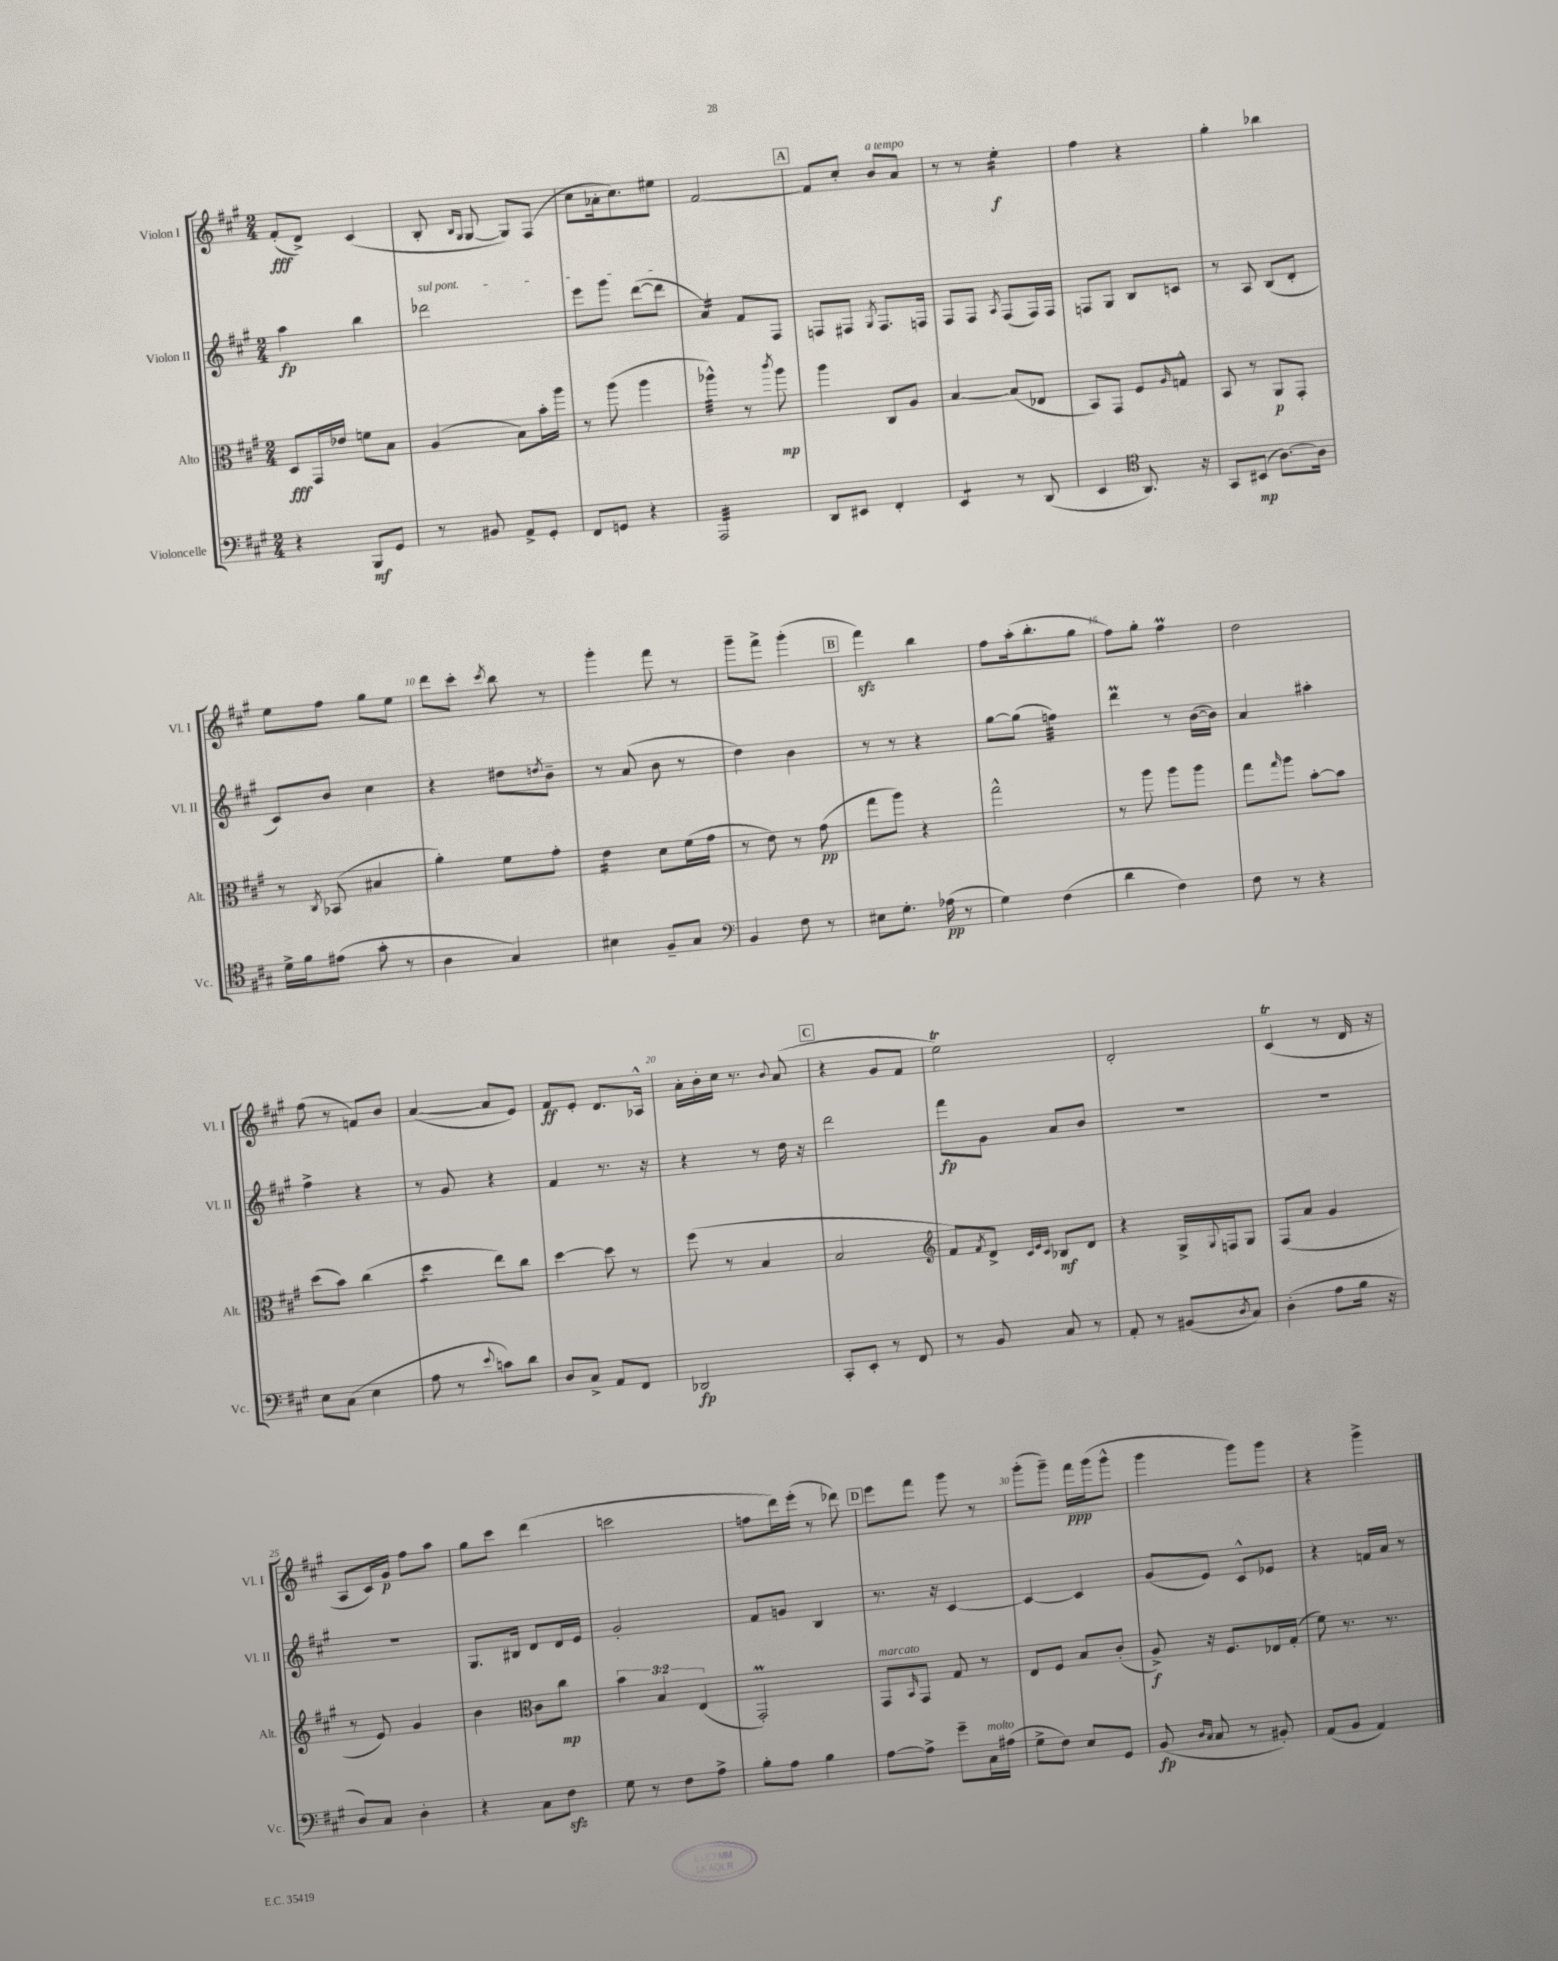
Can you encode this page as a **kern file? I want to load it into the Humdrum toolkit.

**kern	**kern	**kern	**kern
*staff4	*staff3	*staff2	*staff1
*clefF4	*clefC3	*clefG2	*clefG2
*k[f#c#g#]	*k[f#c#g#]	*k[f#c#g#]	*k[f#c#g#]
*M2/4	*M2/4	*M2/4	*M2/4
4r	8D	4aa	(8f#'
.	16GG#	.	8d^)
.	16e-	.	.
8BBB	8f	4bb	(4c#
8GG#	8B	.	.
=	=	=	=
8r	(4A	2ddd-	8B'
.	.	.	16qqB
.	.	.	16qqG#
8BB#	.	.	[8G#
8AA^	8B)	.	8G#])
8GG#'	16b'	.	(8F#
.	16aa	.	.
=	=	=	=
8FF#	8r	8eee	8cc#
8GG	(8aa	8ggg#	16a-'
.	.	.	8.cc#)
4r	4aa	([8ddd	.
.	.	8ddd]	8ee#
=	=	=	=
2AAA	4aa-^^)	4a)	[2f#
.	8r	8f#	.
.	8qccc#	.	.
.	8aa-	8F#	.
=	=	=	=
8DD	4aa	8F	8f#]
8EE#	.	8F#	8cc#'
.	.	8qG#	.
4FF#'	8C#	8.F#	8b
.	8A	.	8a
.	.	16F	.
=	=	=	=
4EE	[4B	8F#	8r
.	.	8F#	8r
.	.	8qA	.
8r	(8B]	(8F#	4ee'
(8DD	8E-	16F#)	.
.	.	16F#	.
=	=	=	=
4EE	8BB)	8F	4ff#
.	8GG#	8G#	.
*clefC4	*	*	*
8.AA)	8F#	8B	4r
.	16qqA	.	.
.	8G^^	8c	.
16r	.	.	.
=	=	=	=
8GG#	8BB	8r	4gg#'
(8BB#	8r	8A	.
[8.A)	8AA	(8B	4bb-
.	8GG#'	8d'	.
16A]	.	.	.
=	=	=	=
16d^	8r	8c#)	8ee
16f#	.	.	.
.	8qC#	.	.
(8e#	(8BB-	8b	8ff#
8g#'	4B#	4cc#	8gg#
8r	.	.	8ee
=	=	=	=
4A	4a')	4r	8ddd
.	.	.	8ccc#'
.	.	.	8qccc#
4G#)	8f#	8dd#	8bb
.	.	8qdd	.
.	8g#'	8b~	8r
=	=	=	=
4B#	4e	8r	4ggg#'
.	.	(8a	.
8F#~	8d	8b	8fff#
8G#	(16f#	8r	8r
.	16g#	.	.
=	=	=	=
*clefF4	*	*	*
4BB	8r	4dd)	8ggg#~
.	8e)	.	8fff#^
8F#	8r	4b	(4ggg#'
8r	(8g#	.	.
=	=	=	=
8E#	8gg#	8r	4fff#)
8.G#'	8aa)	8r	.
.	4r	4r	4bb
(16A-	.	.	.
8r	.	.	.
=	=	=	=
4G#)	2gg#^^	[8gg#	8ff#
.	.	(8gg#]	(16aa'
.	.	.	8.bb'
(4F#	.	4ff)	.
.	.	.	8gg#
=	=	=	=
4d	8r	4ddd	8ff#)
.	8aa	.	8gg#'
4F#)	8aa	8r	4ff#
.	8aa	([16b	.
.	.	16b])	.
=	=	=	=
8F#	8gg#	4a	2dd
.	16qqgg#	.	.
8r	8aa	.	.
4r	[8b'	4aa#'	.
.	8b]	.	.
=	=	=	=
8E	(8dd	4ff#^	(8ff#
(8C#	8b)	.	8r
4E	(4cc#	4r	8f)
.	.	.	8b
=	=	=	=
8A	4dd	8r	([4a
8r	.	8g#	.
8qqe	.	.	.
8c)	8ee)	4r	8a]
8d	8cc#	.	8e)
=	=	=	=
8D	[4dd	4f#	8f#
8C#^	.	.	8e'
8AA	8dd]	8.r	8.d
8FF#	8r	.	.
.	.	16r	16A-^^
=	=	=	=
2DD-	(8ff#	4r	16a'
.	.	.	16b'
.	8r	.	16cc#
.	.	.	8.r
.	4B	8r	.
.	.	.	8qqb
.	.	16dd	(8a
.	.	16r	.
=	=	=	=
8CC#'	2B	2ddd	4r
8EE'	.	.	.
8r	.	.	8g#
8FF#	.	.	8f#
=	=	=	=
*	*clefG2	*	*
8r	8f#)	8fff#	2ee)
.	8qf#	.	.
8BB	8d^	8g#	.
.	32qqc#	.	.
.	32qqe	.	.
.	32qqc#	.	.
8C#	8B-	8a	.
8r	8d	8b	.
=	=	=	=
8AA'	4r	2r	2d'
8r	.	.	.
(8BB#	16G#^	.	.
.	8qqG#	.	.
.	16F	.	.
8qD	.	.	.
8C#)	8G#	.	.
=	=	=	=
(4D'	(8F#	2r	(4c#
.	8a	.	.
8A	4g#	.	8r
16B	.	.	16d
16r	.	.	16r
=	=	=	=
8D)	8r	2r	8A
8C#	8e)	.	16c#)
.	.	.	16g#
4D'	4g#	.	8ff#
.	.	.	8aa
=	=	=	=
4r	4b	8.G#	8gg#
.	.	.	8ccc#
.	.	16B#	.
*	*clefC3	*	*
8C#	8c#	8d	(4ddd
8F#	8cc#	16d	.
.	.	16e	.
=	=	=	=
8G#	6b	2g#'	2ccc
8r	.	.	.
.	6B	.	.
8F#	.	.	.
.	(6E	.	.
8A^	.	.	.
=	=	=	=
8B'	2GG#')	8f#	8ff
8A	.	8g	16ddd)
.	.	.	(16eee'
4B	.	4B	8r
.	.	.	8ddd-)
=	=	=	=
[8A	8GG#	8.r	8eee
.	16qqBB	.	.
8A^]	8GG#	.	8fff#
.	.	16r	.
8g#~	8G#	[4c#	8ggg#
16C#	8r	.	8r
(16A#	.	.	.
=	=	=	=
8G#^	8E	4c#_	(8ggg#'
8F#)	8F#	.	8ggg#~)
8E	8B	4c#]	16fff#
.	.	.	(16ggg#
8GG#	(8c#'	.	8ggg#^^
=	=	=	=
(8BB	8A^)	(8g#	4ggg#
16qqD	.	.	.
16qqC#	.	.	.
8C#	16r	8e)	.
.	8.F#	.	.
8r	.	8c#^^	8ggg#)
8BB#')	16E-	8e-	8ggg#
.	(16G#'	.	.
=	=	=	=
(8AA	8f#)	4r	4r
8BB	8.r	.	.
4AA)	.	16f	4ggg#^
.	8.r	16a	.
.	.	8r	.
==	==	==	==
*-	*-	*-	*-
